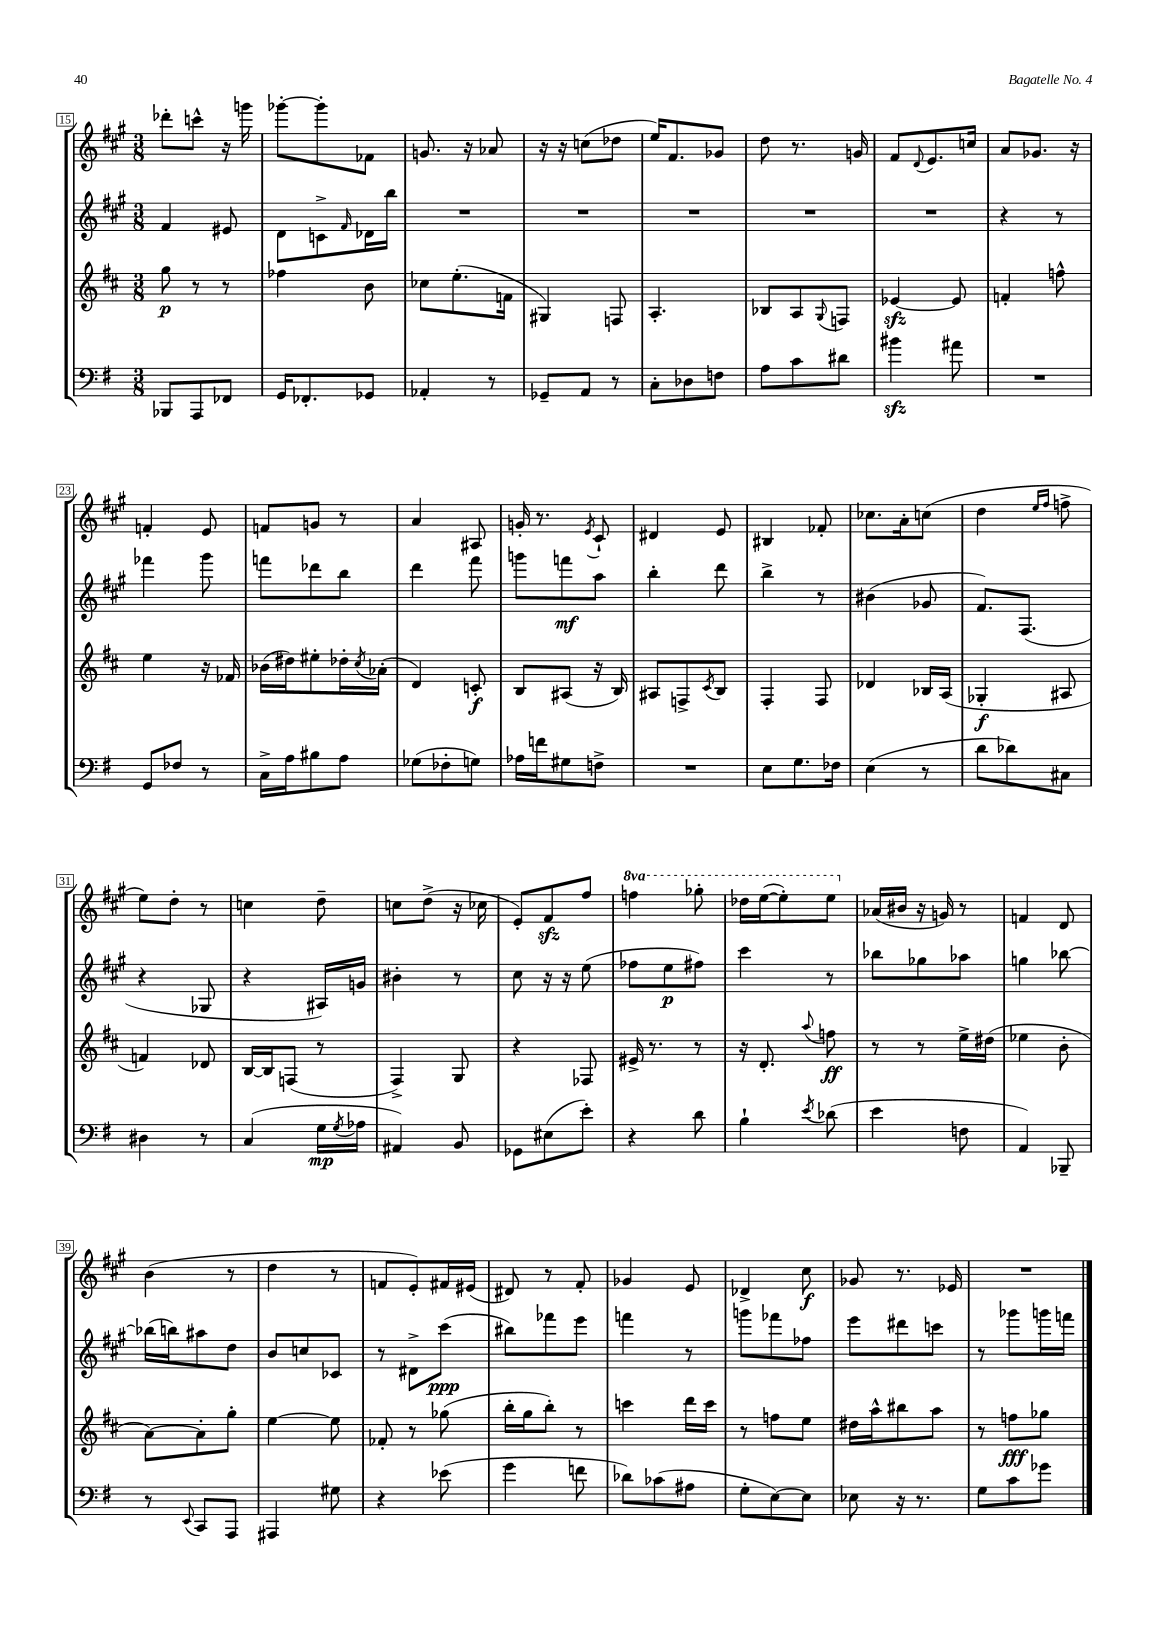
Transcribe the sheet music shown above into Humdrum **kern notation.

**kern	**kern	**kern	**kern
*staff4	*staff3	*staff2	*staff1
*clefF4	*clefG2	*clefG2	*clefG2
*k[f#]	*k[f#c#]	*k[f#c#g#]	*k[f#c#g#]
*M3/8	*M3/8	*M3/8	*M3/8
8BBB-	8gg	4f#	8ddd-'
8AAA	8r	.	8ccc^^
8FF-	8r	8e#	16r
.	.	.	16ggg
=	=	=	=
16GG	4ff-	8d	[8ggg-'
8.FF-'	.	.	.
.	.	8c^	8ggg-']
.	.	16qqf#	.
8GG-	8b	16d-	8f-
.	.	16bb	.
=	=	=	=
4AA-'	8cc-	4.r	8.g
.	(8.ee'	.	.
.	.	.	16r
8r	.	.	8a-
.	16f	.	.
=	=	=	=
8GG-~	4G#)	4.r	16r
.	.	.	16r
8AA	.	.	(8cc
8r	8F	.	8dd-
=	=	=	=
8C'	4.A'	4.r	16ee)
.	.	.	8.f#
8D-	.	.	.
8F	.	.	8g-
=	=	=	=
8A	8B-	4.r	8dd
8c	8A	.	8.r
.	8qqG	.	.
8d#	8F	.	.
.	.	.	16g
=	=	=	=
4b#	[4e-	4.r	8f#
.	.	.	8qqd
.	.	.	8.e
8a#	8e-]	.	.
.	.	.	16cc
=	=	=	=
4.r	4f'	4r	8a
.	.	.	8.g-
.	8ff^^	8r	.
.	.	.	16r
=	=	=	=
8GG	4ee	4fff-	4f'
8F-	.	.	.
8r	16r	8ggg#	8e
.	16f-	.	.
=	=	=	=
16C^	(16b-	8fff	8f
16A	16dd#)	.	.
8B#	8ee#'	8ddd-	8g
8A	16dd-'	8bb	8r
.	8qcc#	.	.
.	(16a-'	.	.
=	=	=	=
(8G-	4d)	4ddd	4a
8F-'	.	.	.
8G)	8c'	8fff#	8A#
=	=	=	=
16A-	8B	8ggg	16g'
16f	.	.	8.r
8G#	(8A#	8fff	.
.	.	.	8qe
8F^	16r	8aa	8c#`
.	16B)	.	.
=	=	=	=
4.r	8A#	4bb'	4d#
.	8F^	.	.
.	8qc#	.	.
.	8B	8ddd	8e
=	=	=	=
8E	4F#'	4bb^	4B#
8.G	.	.	.
.	8F#	8r	8f-'
16F-	.	.	.
=	=	=	=
(4E	4d-	(4b#	8.cc-
.	.	.	16a'
8r	16B-	8g-	(8cc
.	(16A	.	.
=	=	=	=
8d	4G-'	8.f#)	4dd
8d-)	.	.	.
.	.	(8.F#	.
.	.	.	16qqee
.	.	.	16qqff#
8C#	8A#	.	8ff^
=	=	=	=
4D#	4f)	4r	8ee)
.	.	.	8dd'
8r	8d-	8G-	8r
=	=	=	=
(4C	[16B	4r	4cc
.	16B]	.	.
.	(8F	.	.
16G	8r	16A#)	8dd~
8qG	.	.	.
16A-	.	16g	.
=	=	=	=
4AA#)	4F#^)	4b#'	8cc
.	.	.	(8dd^
8BB	8G	8r	16r
.	.	.	16cc-
=	=	=	=
8GG-	4r	8cc#	8e')
(8E#	.	16r	8f#
.	.	16r	.
8e')	8F-	(8ee	8ff#
=	=	=	=
4r	16e#^	8ff-	4fff
.	8.r	.	.
.	.	8ee	.
8d	8r	8ff#)	8ggg-'
=	=	=	=
4B`	16r	4ccc#	16ddd-
.	8.d'	.	([16eee
.	.	.	8eee'])
8qe	8qqaa	.	.
(8d-	8ff	8r	8eee
=	=	=	=
4e	8r	8bb-	(16a-
.	.	.	16b#
.	8r	8gg-	16r
.	.	.	16g)
8F	16ee^	8aa-	8r
.	(16dd#	.	.
=	=	=	=
4AA)	4ee-	4gg	4f
8BBB-~	8b'	[8bb-	8d
=	=	=	=
8r	[8a)	(16bb-]	(4b
.	.	16bb)	.
8qqEE	.	.	.
8CC	8a']	8aa#	.
8AAA	8gg'	8dd	8r
=	=	=	=
4AAA#	[4ee	8b	4dd
.	.	8cc	.
8G#	8ee]	8c-	8r
=	=	=	=
4r	8f-'	8r	8f
.	8r	8d#^	8e')
(8e-	(8gg-	(8ccc#	16f#
.	.	.	(16e#
=	=	=	=
4g	16bb'	8bb#)	8d#)
.	16gg	.	.
.	8bb')	8fff-	8r
8f	8r	8eee	8f#'
=	=	=	=
8d-)	4ccc	4fff	4g-
(8c-	.	.	.
8A#	16ddd	8r	8e
.	16ccc	.	.
=	=	=	=
8G'	8r	8ggg	4d-^
[8E)	8ff	8fff-	.
8E]	8ee	8ff-	8cc#
=	=	=	=
8E-	16dd#	8eee	8g-
.	16aa^^	.	.
16r	8bb#	8ddd#	8.r
8.r	.	.	.
.	8aa	8ccc	.
.	.	.	16e-
=	=	=	=
8G	8r	8r	4.r
8c	8ff	8ggg-	.
8g-	8gg-	16ggg	.
.	.	16fff	.
==	==	==	==
*-	*-	*-	*-
